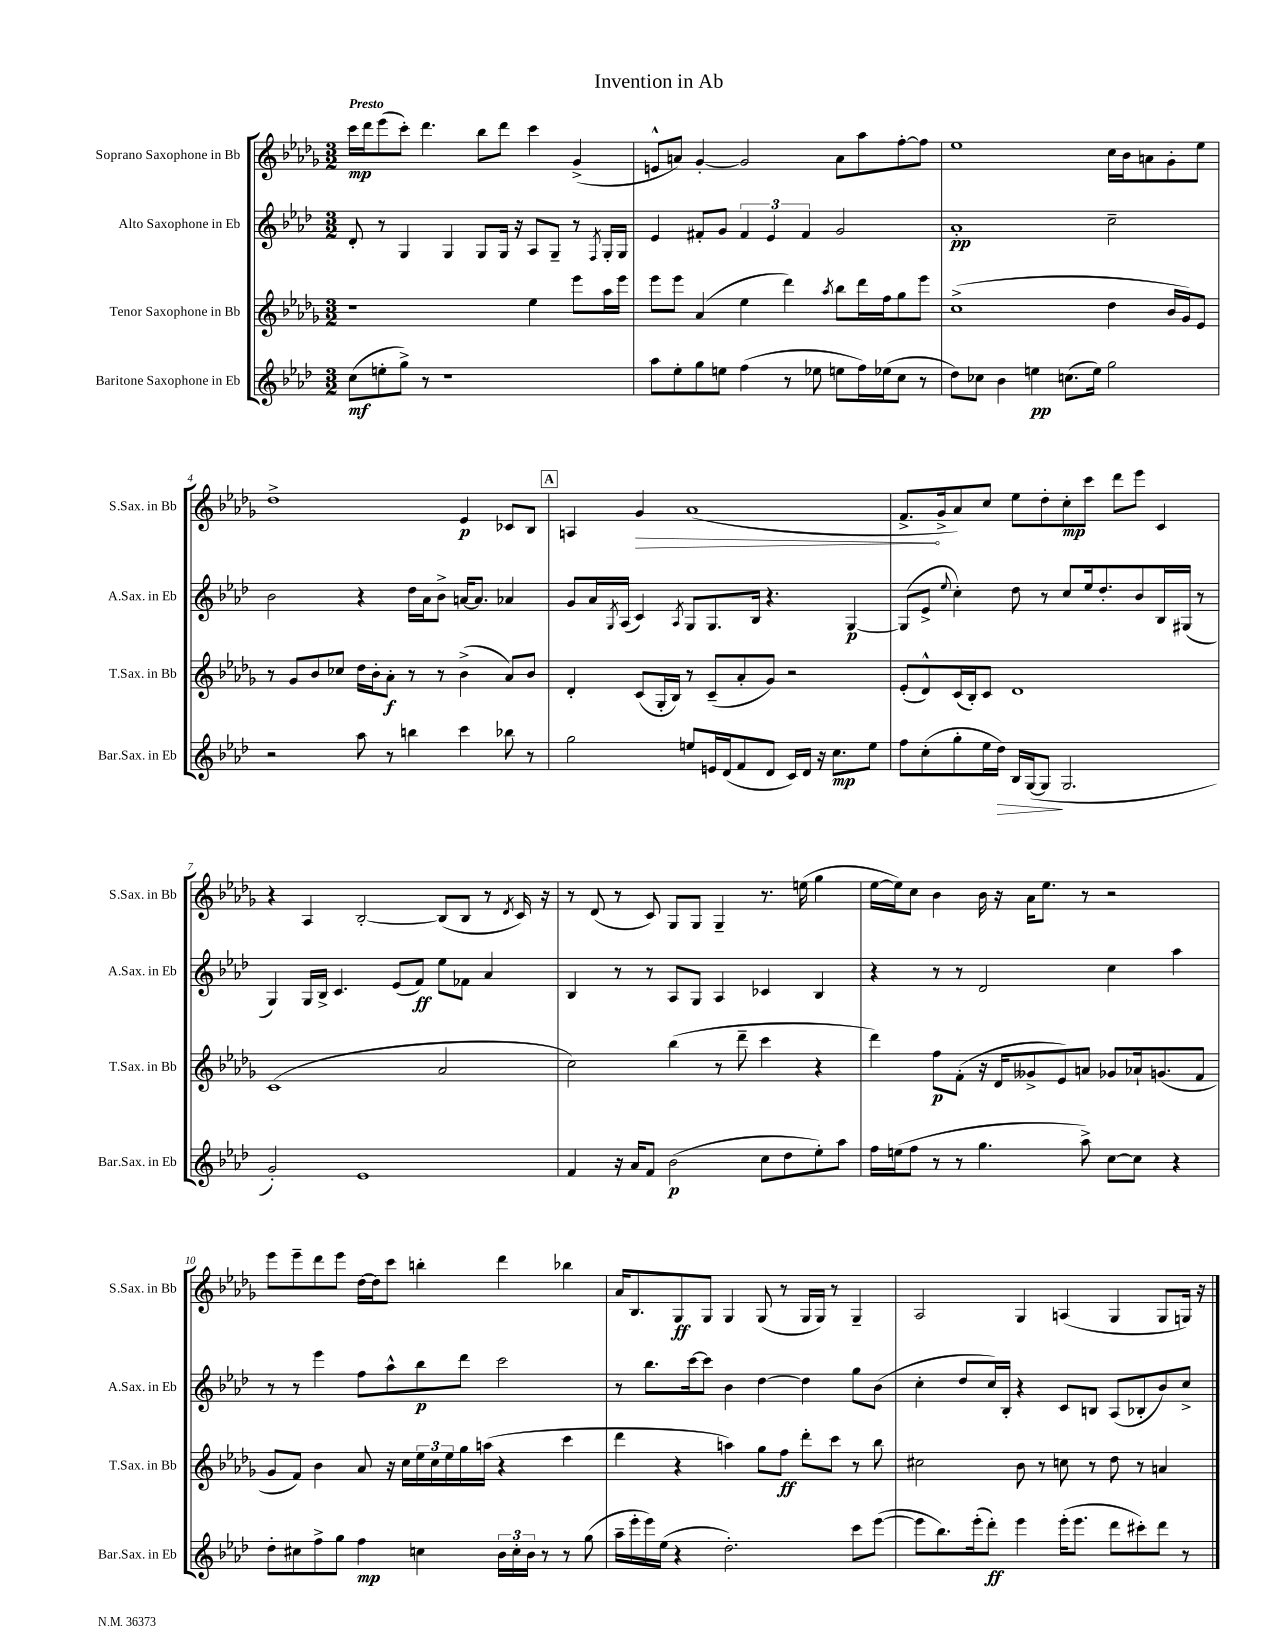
\header { title = "Invention in Ab" }
<<
\new StaffGroup <<
\new Staff = "s0" \with { instrumentName = "Soprano Saxophone in Bb" shortInstrumentName = "S.Sax. in Bb" } {
    \clef treble \key des \major \numericTimeSignature \time 3/2 \tempo "Presto"
    c'''16\mp des'''16 ees'''8( c'''8-.) des'''4. bes''8 des'''8 c'''4 ges'4->( |
    e'8-^ a'8) ges'4~-. ges'2 a'8 aes''8 f''8~-. f''8 |
    ees''1 c''16 bes'16 a'8 ges'8-. ees''8 |
    des''1-> ees'4\p ces'8 bes8 |
    \mark \markup { \box "A" } a4 \once \override Hairpin.circled-tip = ##t ges'4\> aes'1( |
    f'8.->\! ges'16-> aes'8) c''8 ees''8 des''8-. c''8-.\mp c'''8 des'''8 ees'''8 c'4 |
    r4 aes4 bes2~-. bes8( bes8 r8 \acciaccatura { des'8 } c'16) r16 |
    r8 des'8( r8 c'8) ges8 ges8 ges4-- r8. e''16( ges''4 |
    ees''16~ ees''16) c''8 bes'4 bes'16 r16 aes'16 ees''8. r8 r2 |
    ees'''8 ees'''8-- des'''8 ees'''8 des''16~ des''16 c'''8 b''4-. des'''4 bes''4 |
    aes'16 bes8. ges8\ff ges8 ges4 ges8( r8 ges16 ges16) r8 ges4-- |
    aes2 ges4 a4( ges4 ges8 g16) r16 \bar "|." |
}
\new Staff = "s1" \with { instrumentName = "Alto Saxophone in Eb" shortInstrumentName = "A.Sax. in Eb" } {
    \clef treble \key aes \major \numericTimeSignature \time 3/2
    des'8-. r8 g4 g4 g8 g16 r16 aes8 g8-- r8 \acciaccatura { f8 } g16-. g16 |
    ees'4 fis'8-. g'8 \tuplet 3/2 { fis'4 ees'4 fis'4 } g'2 |
    aes'1-.\pp c''2-- |
    bes'2 r4 des''16 aes'16 bes'8-> a'16~ a'8. aes'4 |
    \mark \markup { \box "A" } g'8 aes'16 \acciaccatura { g8 } aes16( c'4) \acciaccatura { aes8 } g8 g8. bes16 r4. g4~\p |
    g8( ees'8-> \appoggiatura { ees''8 } c''4-.) des''8 r8 c''8 ees''16 des''8.-. bes'8 bes16 gis16( r8 |
    g4) g16 bes16-> c'4. ees'8( f'8\ff) ees''8 fes'8 aes'4 |
    bes4 r8 r8 aes8 g8 aes4 ces'4 bes4 |
    r4 r8 r8 des'2 c''4 aes''4 |
    r8 r8 ees'''4 f''8 aes''8-^ bes''8\p des'''8 c'''2 |
    r8 bes''8. c'''16~ c'''8 bes'4 des''4~ des''4 g''8 bes'8( |
    c''4-. des''8 c''16) bes16-. r4 c'8 b8 aes8( bes8-. bes'8) c''8-> \bar "|." |
}
\new Staff = "s2" \with { instrumentName = "Tenor Saxophone in Bb" shortInstrumentName = "T.Sax. in Bb" } {
    \clef treble \key des \major \numericTimeSignature \time 3/2
    r1 ees''4 ees'''8 aes''16 ees'''16 |
    ees'''8 ees'''8 aes'4( ees''4 des'''4) \acciaccatura { aes''8 } bes''8 des'''16 f''16 ges''8 ees'''8 |
    c''1->( des''4 bes'16 ges'16) ees'8 |
    r8 ges'8 bes'8 ces''8 des''16 bes'16-. aes'8-.\f r8 r8 bes'4->( aes'8) bes'8 |
    \mark \markup { \box "A" } des'4-. c'8( ges16-. bes16) r8 c'8--( aes'8-. ges'8) r2 |
    ees'8-.( des'8-^) c'16( bes16-.) c'8 des'1 |
    c'1( aes'2 |
    c''2) bes''4( r8 des'''8-- c'''4 r4 |
    des'''4) f''8\p f'8-.( r16 des'16 geses'8-> ees'8) a'8 ges'8 aes'16-! g'8.( f'8 |
    ges'8 f'8) bes'4 aes'8 r16 c''16 \tuplet 3/2 { ees''16 c''16 ees''16 } ges''16 a''16( r4 c'''4 |
    des'''4 r4 a''4) ges''8 f''8\ff des'''8-. c'''8 r8 bes''8 |
    cis''2 bes'8 r8 c''8 r8 des''8 r8 a'4 \bar "|." |
}
\new Staff = "s3" \with { instrumentName = "Baritone Saxophone in Eb" shortInstrumentName = "Bar.Sax. in Eb" } {
    \clef treble \key aes \major \numericTimeSignature \time 3/2
    c''8\mf( e''8-. g''8->) r8 r1 |
    aes''8 ees''8-. g''8 e''8 f''4( r8 ees''8 e''8 f''16) ees''16( c''8 r8 |
    des''8) ces''8 bes'4 e''4\pp c''8.( e''16) g''2 |
    r2 aes''8 r8 b''4 c'''4 bes''8 r8 |
    \mark \markup { \box "A" } g''2 e''8 e'16 des'16( f'8 des'8 c'16) des'16 r16 c''8.\mp e''8 |
    f''8 c''8-.( g''8-. ees''16 des''16\>) bes16 g16~( g8\! g2. |
    g'2-.) ees'1 |
    f'4 r16 aes'16 f'8 bes'2\p( c''8 des''8 ees''8-.) aes''8 |
    f''16 e''16( f''8 r8 r8 g''4. aes''8->) c''8~ c''8 r4 |
    des''8-. cis''8 f''8-> g''8 f''4\mp c''4 \tuplet 3/2 { bes'16 c''16-. bes'16 } r8 r8 g''8( |
    aes''16-- ees'''16-. ees'''16) ees''16( r4 des''2.-.) c'''8 ees'''8~( |
    ees'''8 bes''8.) ees'''16-.( des'''8-.\ff) ees'''4 ees'''16-.( ees'''8. des'''8 cis'''8-.) des'''8 r8 \bar "|." |
}
>>
>>
